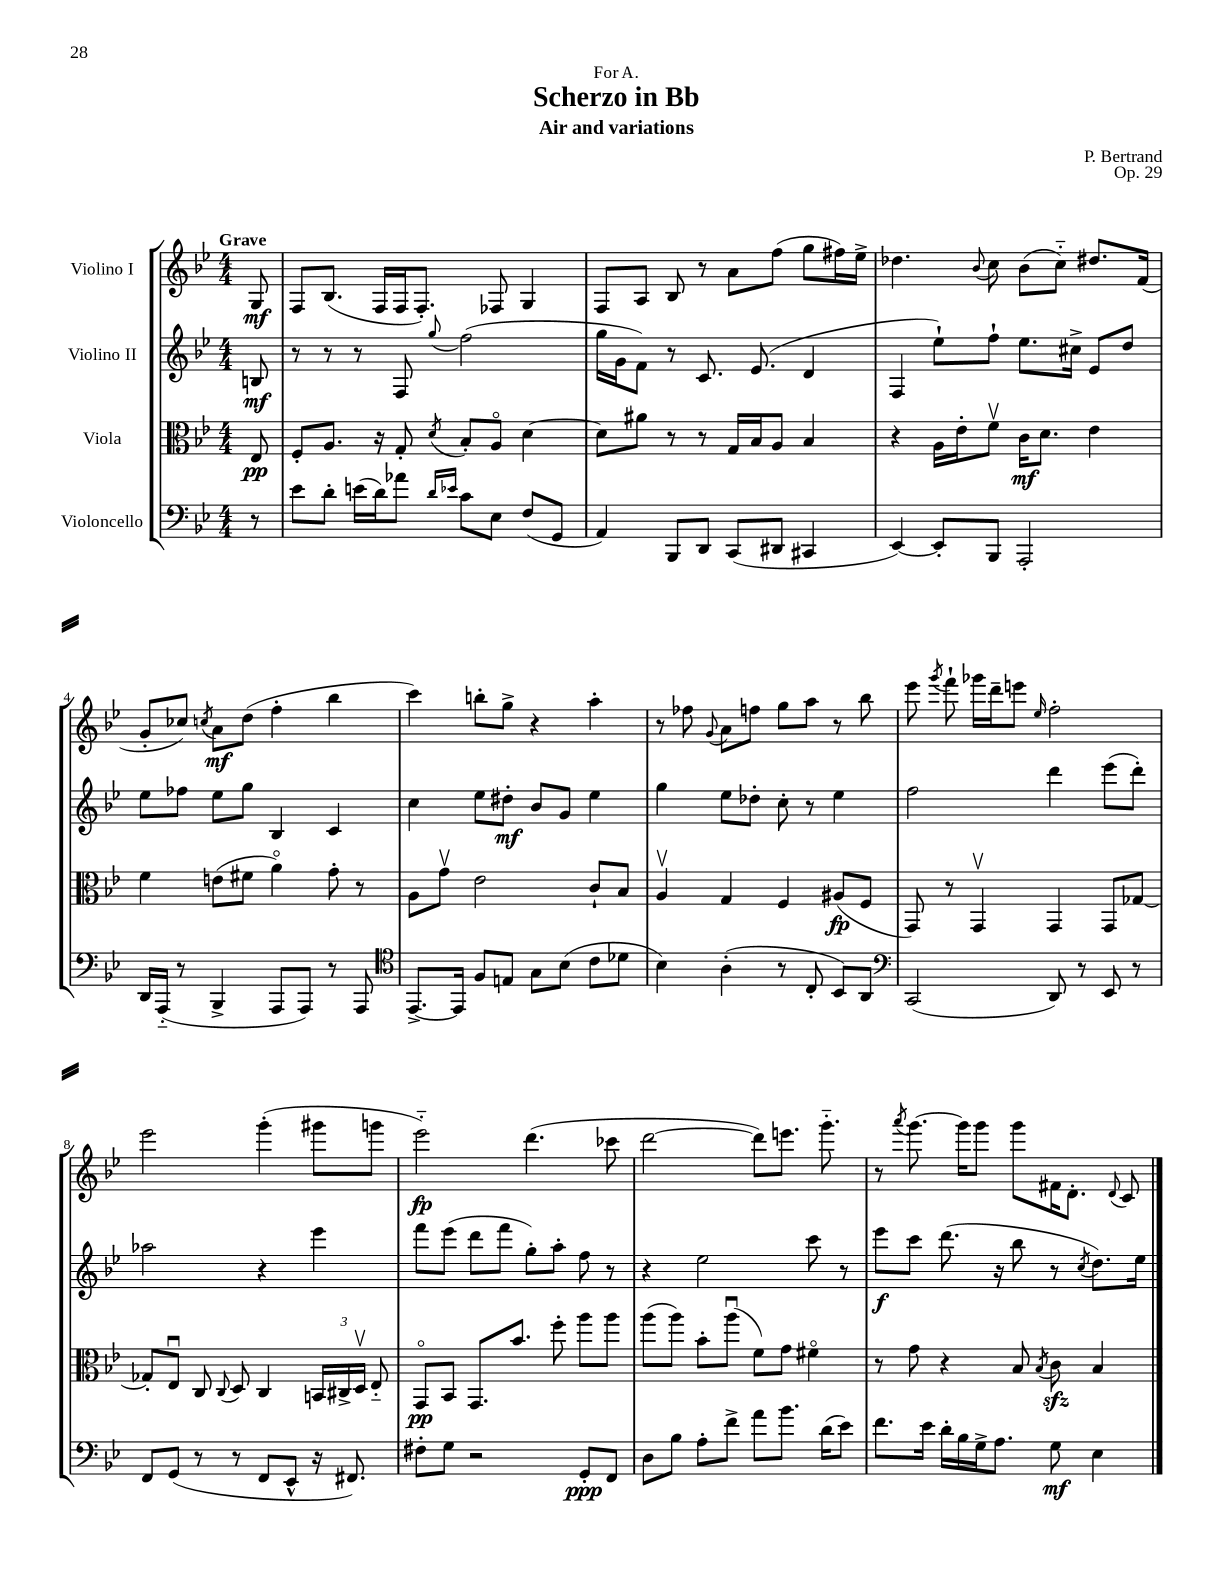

**kern	**kern	**kern	**kern
*staff4	*staff3	*staff2	*staff1
*clefF4	*clefC3	*clefG2	*clefG2
*k[b-e-]	*k[b-e-]	*k[b-e-]	*k[b-e-]
*M4/4	*M4/4	*M4/4	*M4/4
8r	8E-	8B	8G
=	=	=	=
8e-	8F'	8r	8F
8d'	8.A	8r	(8.B-
(16e	.	8r	.
16d)	16r	.	16F
8a-	8G'	8F	16F
.	.	.	8.F')
16qqd	.	.	.
16qqe-	8qd	8qqgg	.
8c	8B-'	(2ff	.
8E-	8Ao	.	8F-
(8F	[4d	.	4G
8GG	.	.	.
=	=	=	=
4AA)	8d]	16gg	8F
.	.	16g	.
.	8a#	8f)	8A
8BBB-	8r	8r	8B-
8DD	8r	8.c	8r
(8CC	16G	.	8a
.	16B-	(8.e-	.
8DD#	8A	.	(8ff
4CC#	4B-	4d	8gg
.	.	.	16ff#)
.	.	.	16ee-^
=	=	=	=
[4EE-)	4r	4F	4.dd-
8EE-']	16A	8ee-`)	.
.	16e-'	.	.
.	.	.	8qqb-
8BBB-	8fv	8ff`	8cc
2AAA'	16c	8.ee-	(8b-
.	8.d	.	.
.	.	.	8cc'~)
.	.	16cc#^	.
.	4e-	8e-	8.dd#
.	.	8dd	.
.	.	.	(16f
=	=	=	=
16DD	4f	8ee-	8g'
(16AAA'~	.	.	.
8r	.	8ff-	8cc-)
.	.	.	8qcc
4BBB-^	(8e	8ee-	8a
.	8f#	8gg	(8dd
8AAA	4ao)	4B-	4ff'
8AAA)	.	.	.
8r	8g'	4c	4bb-
8AAA	8r	.	.
=	=	=	=
*clefC4	*	*	*
[8.EE-^	8A	4cc	4ccc)
.	8gv	.	.
16EE-]	.	.	.
8F	2e-	8ee-	8bb'
8E	.	8dd#'	8gg^
8G	.	8b-	4r
(8B-	.	8g	.
8c	8c`	4ee-	4aa'
8d-	8B-	.	.
=	=	=	=
4B-)	4Av	4gg	8r
.	.	.	8ff-
.	.	.	8qqg
(4A'	4G	8ee-	8a
.	.	8dd-'	8ff
8r	4F	8cc'	8gg
8C'	.	8r	8aa
8BB-)	(8A#	4ee-	8r
8AA	8F	.	8bb-
=	=	=	=
*clefF4	*	*	*
(2CC	8GG)	2ff	8eee-
.	.	.	8qggg
.	8r	.	8fff`
.	4GGv	.	16ggg-
.	.	.	16ddd~
.	.	.	8eee
.	.	.	16qqee-
8DD)	4GG	4ddd	2ff'
8r	.	.	.
8EE-	8GG	(8eee-	.
8r	[8G-	8ddd')	.
=	=	=	=
8FF	8G-']	2aa-	2eee-
(8GG	8E-u	.	.
8r	8C	.	.
.	8qqC	.	.
8r	8D	.	.
8FF	4C	4r	(4ggg'
8EE-^^	.	.	.
16r	24BB	4eee-	8ggg#
.	24C#^	.	.
8.FF#)	.	.	.
.	24Dv	.	.
.	8E-'~	.	8ggg
=	=	=	=
8F#'	8GGo	8fff	2eee-'~)
8G	8BB-	(8eee-	.
2r	8.GG	8ddd	.
.	.	8fff	.
.	8.b-	.	.
.	.	8gg')	(4.ddd
.	8ff'	8aa'	.
8GG'	8aa	8ff	.
8FF	8aa	8r	8ccc-
=	=	=	=
8D	(8aa	4r	[2ddd
8B-	8aa)	.	.
8A'	8b-'	2ee-	.
8f^	(8aau	.	.
8a	8f)	.	8ddd])
8.b-	8g	.	8.eee
.	4f#o	8ccc	.
(16d	.	.	8.ggg'~
8e-)	.	8r	.
=	=	=	=
8.f	8r	8eee-	8r
.	.	.	8qaaa
.	8g	8ccc	[8.ggg
16e-	.	.	.
16d'	4r	(8.ddd	.
16B-	.	.	16ggg]
16G^	.	.	8ggg
8.A	.	16r	.
.	8B-	8bb-	8ggg
.	8qB-	.	.
8G	8c	8r	16f#
.	.	.	8.d'
.	.	8qcc	.
4E-	4B-	8.dd)	.
.	.	.	8qqd
.	.	.	8c
.	.	16ee-	.
==	==	==	==
*-	*-	*-	*-
